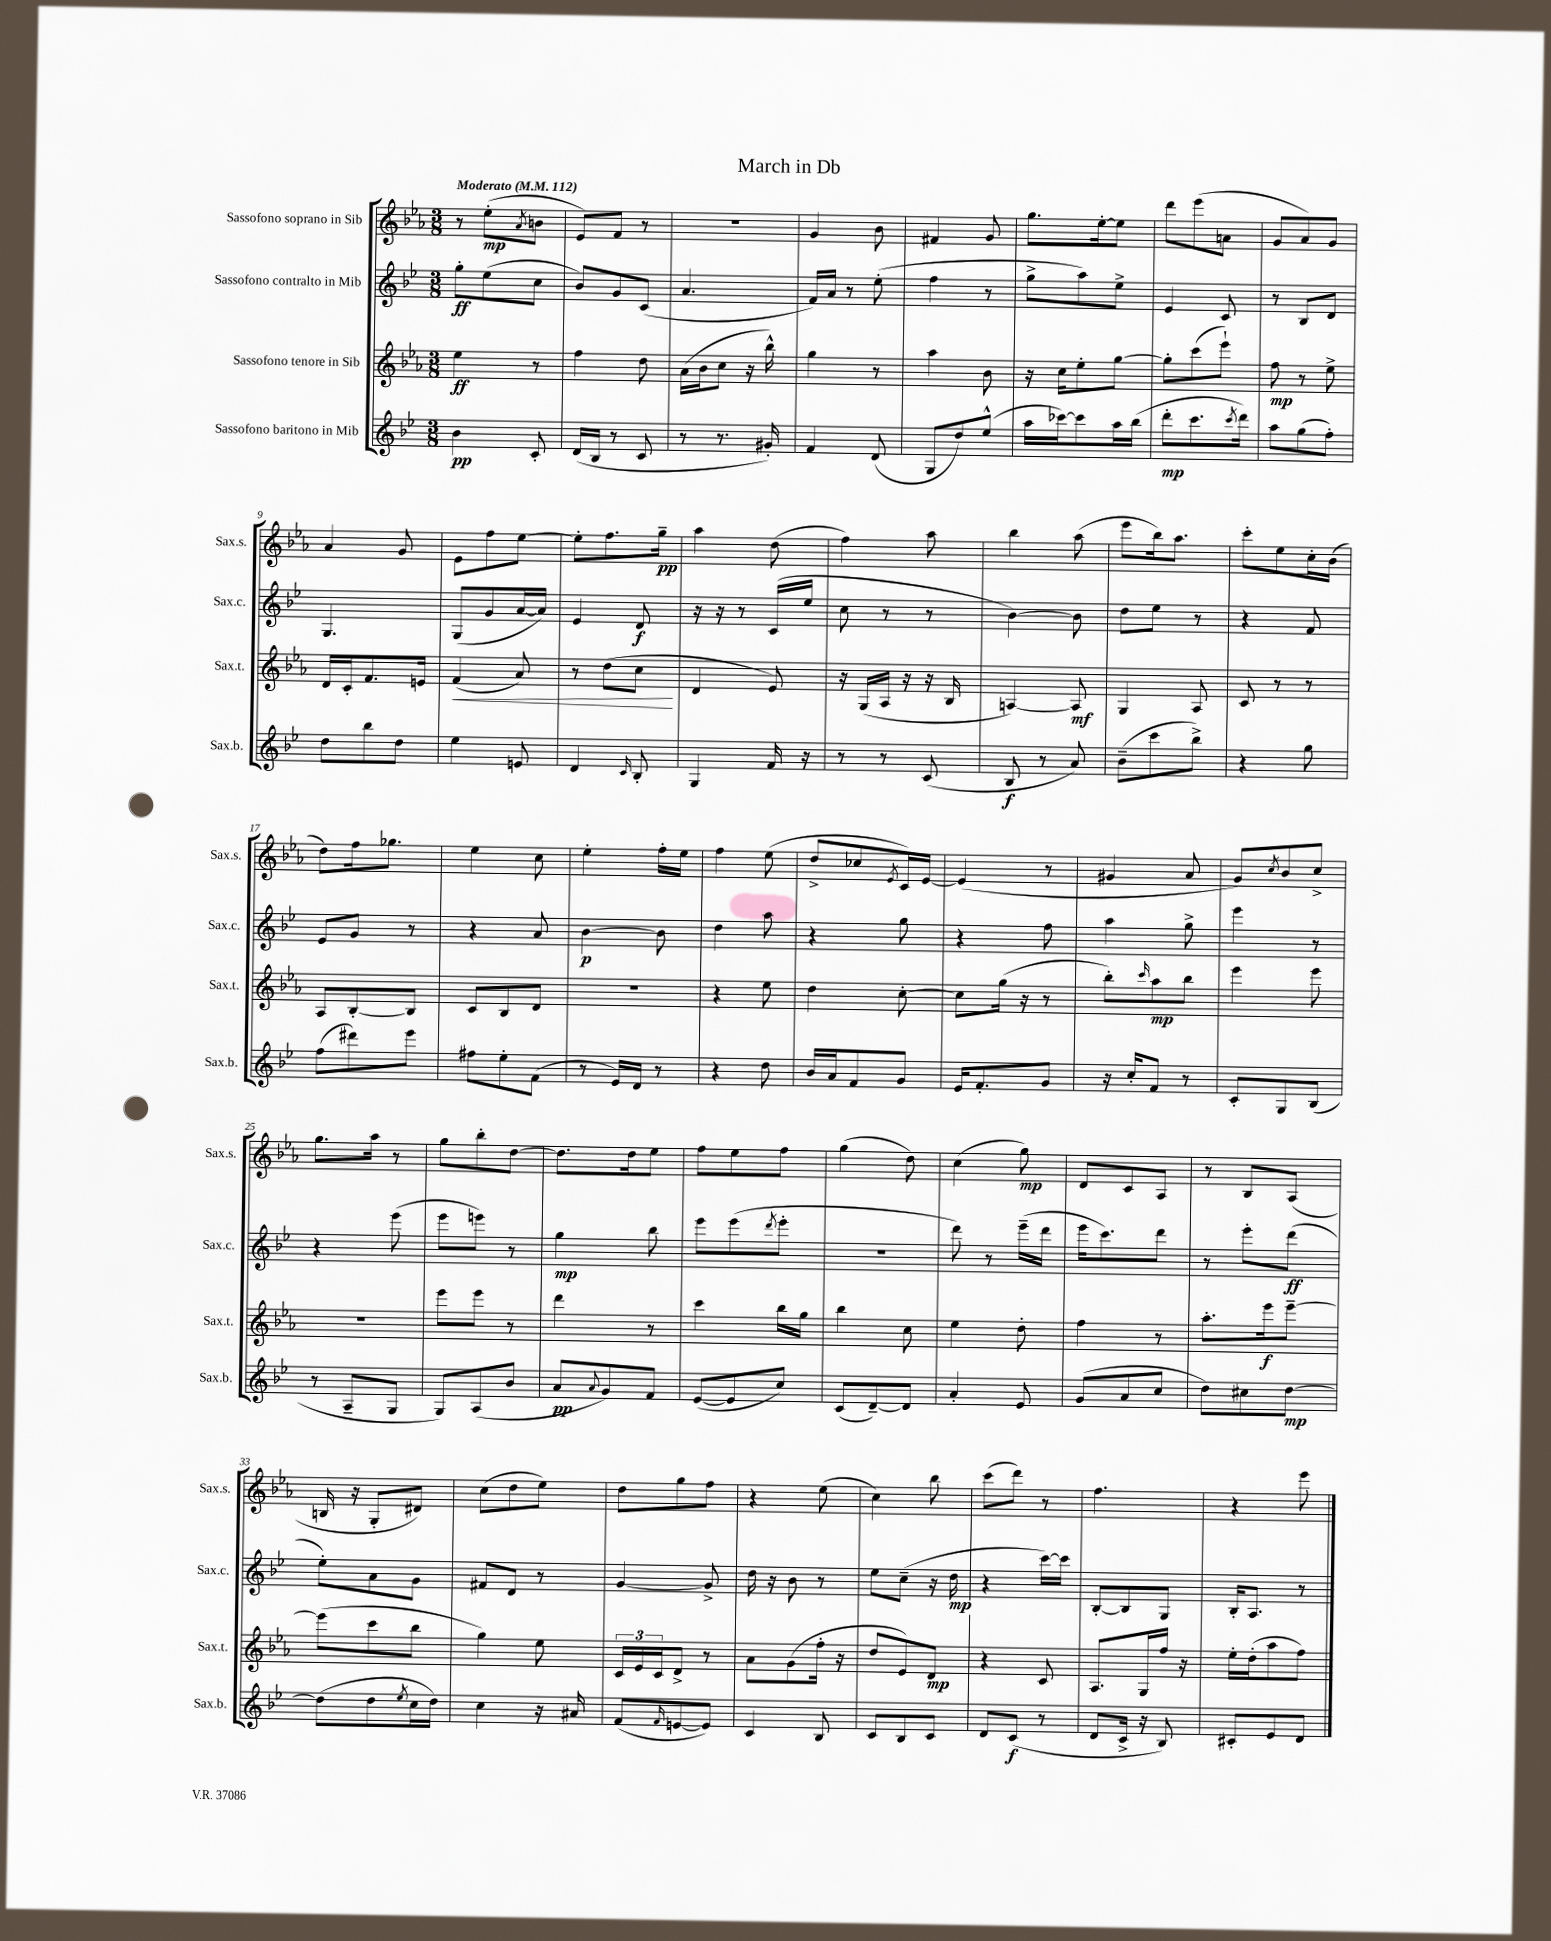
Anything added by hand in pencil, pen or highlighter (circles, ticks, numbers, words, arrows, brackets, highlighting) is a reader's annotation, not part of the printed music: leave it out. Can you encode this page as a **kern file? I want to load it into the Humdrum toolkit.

**kern	**dynam	**kern	**dynam	**kern	**dynam	**kern	**dynam
*part4	*part4	*part3	*part3	*part2	*part2	*part1	*part1
*staff4	*staff4	*staff3	*staff3	*staff2	*staff2	*staff1	*staff1
*I"Sassofono baritono in Mib	*	*I"Sassofono tenore in Sib	*	*I"Sassofono contralto in Mib	*	*I"Sassofono soprano in Sib	*
*I'Sax.b.	*	*I'Sax.t.	*	*I'Sax.c.	*	*I'Sax.s.	*
*clefG2	*	*clefG2	*	*clefG2	*	*clefG2	*
*k[b-e-]	*	*k[b-e-a-]	*	*k[b-e-]	*	*k[b-e-a-]	*
*M3/8	*	*M3/8	*	*M3/8	*	*M3/8	*
*MM112	*	*MM112	*	*MM112	*	*MM112	*
=1	=1	=1	=1	=1	=1	=1	=1
!	!	!	!	!	!	!LO:TX:a:B:t=Moderato	!
4b-\	pp	4ee-\	ff	8gg'\L	ff	8r	.
.	.	.	.	(8ee-\	.	(8ee-'\L	mp
.	.	.	.	.	.	8qa-/	.
8c'/	.	8r	.	8cc\J	.	8bn\J	.
=2	=2	=2	=2	=2	=2	=2	=2
(16d/LL	.	4ff\	.	8b-/L)	.	8e-/L)	.
16B-/JJ	.	.	.	.	.	.	.
8r	.	.	.	8g/	.	8f/J	.
8c/	.	8dd\	.	(8c/J	.	8r	.
=3	=3	=3	=3	=3	=3	=3	=3
8r	.	(16a-\LL	.	4.a/	.	4.r	.
.	.	16b-\J	.	.	.	.	.
8.r	.	8cc\J	.	.	.	.	.
.	.	16r	.	.	.	.	.
16g#X'/)	.	16bb-^^\)	.	.	.	.	.
=4	=4	=4	=4	=4	=4	=4	=4
4f/	.	4gg\	.	16f/LL)	.	4g/	.
.	.	.	.	16a/JJ	.	.	.
.	.	.	.	8r	.	.	.
(8d/	.	8r	.	(8ee-'\	.	8b-\	.
=5	=5	=5	=5	=5	=5	=5	=5
8G/L	.	4aa-\	.	4ff\	.	4f#X/	.
8dd/)	.	.	.	.	.	.	.
(8ee-^^/J	.	8b-\	.	8r	.	8g/	.
=6	=6	=6	=6	=6	=6	=6	=6
16aa\LL	.	16r	.	8gg^\L	.	8.gg\L	.
[16ccc-X\J)	.	16cc\KL	.	.	.	.	.
8ccc-\]	.	8ee-'\	.	8aa\)	.	.	.
.	.	.	.	.	.	[16ee-'\k	.
16aa\L	.	[8gg\J	.	8ee-^\J	.	8ee-\J]	.
(16bb-\JJ	.	.	.	.	.	.	.
=7	=7	=7	=7	=7	=7	=7	=7
8ddd'\L	mp	8gg'\L]	.	4e-/	.	8ddd\L	.
8.ccc\	.	(8ccc\	.	.	.	(8eee-\	.
.	.	8eee-`\J)	.	8c/	.	8an\J	.
8qccc/	.	.	.	.	.	.	.
16ddd\Jk)	.	.	.	.	.	.	.
=8	=8	=8	=8	=8	=8	=8	=8
8aa\L	.	8ff\	mp	8r	.	8g/L	.
(8gg\	.	8r	.	8B-/L	.	8a-/)	.
8ff'\J)	.	8ee-^\	.	8d/J	.	8g/J	.
!!LO:LB:g=z
=9	=9	=9	=9	=9	=9	=9	=9
8dd\L	.	16d/LL	.	4.G/	.	4a-/	.
.	.	16c'/J	.	.	.	.	.
8bb-\	.	8.f/	.	.	.	.	.
8dd\J	.	.	.	.	.	8g/	.
.	.	16en/Jk	.	.	.	.	.
=10	=10	=10	=10	=10	=10	=10	=10
!	!	!	!LO:HP:b	!	!	!	!
4ee-\	.	(4f/	<	(8G/L	.	8e-\L	.
.	.	.	.	8g/	.	8ff\	.
8en/	.	8a-/)	.	[16a/L	.	[8ee-\J	.
.	.	.	.	16a/JJ])	.	.	.
=11	=11	=11	=11	=11	=11	=11	=11
4d/	.	8r	.	4e-/	.	8ee-'\L]	.
.	.	(8dd\L	.	.	.	8.ff\	.
16qqc/	.	.	.	.	.	.	.
8B-'/	.	8cc\J	.	8d/	f	.	.
.	.	.	.	.	.	16gg~\Jk	pp
.	.	.	[	.	.	.	.
=12	=12	=12	=12	=12	=12	=12	=12
4G/	.	4d/	.	16r	.	4aa-\	.
.	.	.	.	16r	.	.	.
.	.	.	.	8r	.	.	.
16f/	.	8e-/)	.	(16c/LL	.	(8dd\	.
16r	.	.	.	16ee-/JJ	.	.	.
=13	=13	=13	=13	=13	=13	=13	=13
8r	.	16r	.	8cc\	.	4ff\)	.
.	.	(16G/LL	.	.	.	.	.
8r	.	16A-/JJ	.	8r	.	.	.
.	.	16r	.	.	.	.	.
(8c/	.	16r	.	8r	.	8aa-\	.
.	.	16B-/	.	.	.	.	.
=14	=14	=14	=14	=14	=14	=14	=14
8B-/	f	[4An/)	.	[4b-\)	.	4bb-\	.
8r	.	.	.	.	.	.	.
8a/)	.	8A/]	mf	8b-\]	.	(8aa-\	.
=15	=15	=15	=15	=15	=15	=15	=15
(8b-~\L	.	4G/	.	8dd\L	.	8eee-\L	.
8ccc\	.	.	.	8ee-\J	.	16bb-\k)	.
.	.	.	.	.	.	8.aa-\J	.
8bb-^\J)	.	8A-/	.	8r	.	.	.
=16	=16	=16	=16	=16	=16	=16	=16
4r	.	8c/	.	4r	.	8ccc'\L	.
.	.	8r	.	.	.	8ee-\	.
8gg\	.	8r	.	8f/	.	16cc'\L	.
.	.	.	.	.	.	(16b-\JJ	.
!!LO:LB:g=z
=17	=17	=17	=17	=17	=17	=17	=17
(8ff\L	.	8A-/L	.	8e-/L	.	8dd\L)	.
8ddd#X\)	.	[8B-'/	.	8g/J	.	16ff\k	.
.	.	.	.	.	.	8.gg-X\J	.
8eee-\J	.	8B-/J]	.	8r	.	.	.
=18	=18	=18	=18	=18	=18	=18	=18
8ff#X\L	.	8c/L	.	4r	.	4ee-\	.
8ee-'\	.	8B-/	.	.	.	.	.
(8f\J	.	8d/J	.	8a/	.	8cc\	.
=19	=19	=19	=19	=19	=19	=19	=19
8r	.	4.r	.	[4b-\	p	4ee-'\	.
16e-/LL)	.	.	.	.	.	.	.
16d/JJ	.	.	.	.	.	.	.
8r	.	.	.	8b-\]	.	16ff'\LL	.
.	.	.	.	.	.	16ee-\JJ	.
=20	=20	=20	=20	=20	=20	=20	=20
4r	.	4r	.	4dd\	.	4ff\	.
8dd\	.	8ee-\	.	8aa\	.	(8ee-\	.
=21	=21	=21	=21	=21	=21	=21	=21
16b-/LL	.	4dd\	.	4r	.	8dd^/L	.
16a/J	.	.	.	.	.	.	.
8f/	.	.	.	.	.	8cc-X/	.
.	.	.	.	.	.	8qe-/	.
8g/J	.	[8cc'\	.	8gg\	.	16c/L)	.
.	.	.	.	.	.	[16e-/JJ	.
=22	=22	=22	=22	=22	=22	=22	=22
16e-/KL	.	8cc\L]	.	4r	.	(4e-/]	.
8.f'/	.	.	.	.	.	.	.
.	.	(16gg\Jk	.	.	.	.	.
.	.	16r	.	.	.	.	.
8g/J	.	8r	.	8ff\	.	8r	.
=23	=23	=23	=23	=23	=23	=23	=23
16r	.	8bb-'\L)	.	4aa\	.	4g#X/	.
16cc'/KL	.	.	.	.	.	.	.
.	.	16qqccc/	.	.	.	.	.
8f/J	.	8aa-\	mp	.	.	.	.
8r	.	8bb-\J	.	8gg^\	.	8a-/	.
=24	=24	=24	=24	=24	=24	=24	=24
8c'/L	.	4eee-\	.	4eee-\	.	8g/L)	.
.	.	.	.	.	.	8qcc/	.
8G/	.	.	.	.	.	8b-/	.
(8B-/J	.	8eee-\	.	8r	.	8cc^/J	.
!!LO:LB:g=z
=25	=25	=25	=25	=25	=25	=25	=25
8r	.	4.r	.	4r	.	8.gg\L	.
8A~/L	.	.	.	.	.	.	.
.	.	.	.	.	.	16aa-\Jk	.
8G/J	.	.	.	(8eee-\	.	8r	.
=26	=26	=26	=26	=26	=26	=26	=26
8G/L)	.	8eee-\L	.	8eee-\L	.	8gg\L	.
(8A/	.	8eee-\J	.	8eeen\J)	.	8bb-'\	.
8b-/J	.	8r	.	8r	.	[8dd\J	.
=27	=27	=27	=27	=27	=27	=27	=27
8a/L	pp	4ddd\	.	4gg\	mp	8.dd\L]	.
8qqa/	.	.	.	.	.	.	.
8g/)	.	.	.	.	.	.	.
.	.	.	.	.	.	16dd\k	.
8f/J	.	8r	.	8bb-\	.	8ee-\J	.
=28	=28	=28	=28	=28	=28	=28	=28
([8e-/L	.	4ccc\	.	8eee-\L	.	8ff\L	.
8e-/]	.	.	.	(8eee-\	.	8ee-\	.
.	.	.	.	8qddd/	.	.	.
8cc/J)	.	16bb-\LL	.	8eee-'\J	.	8ff\J	.
.	.	16gg\JJ	.	.	.	.	.
=29	=29	=29	=29	=29	=29	=29	=29
(8c/L	.	4bb-\	.	4.r	.	(4gg\	.
[8d~/)	.	.	.	.	.	.	.
8d/J]	.	8cc\	.	.	.	8dd\)	.
=30	=30	=30	=30	=30	=30	=30	=30
4a'/	.	4ee-\	.	8ddd\)	.	(4cc\	.
.	.	.	.	8r	.	.	.
8e-/	.	8dd'\	.	(16eee-~\LL	.	8gg\)	mp
.	.	.	.	16ddd\JJ	.	.	.
=31	=31	=31	=31	=31	=31	=31	=31
(8g/L	.	4ff\	.	16eee-\KL	.	8d/L	.
.	.	.	.	8.ccc\)	.	.	.
8a/	.	.	.	.	.	8c/	.
8cc/J	.	8r	.	8ddd\J	.	8A-/J	.
=32	=32	=32	=32	=32	=32	=32	=32
8dd\L)	.	8.aa-'\L	.	8r	.	8r	.
8cc#X\	.	.	.	8eee-'\L	.	8B-/L	.
.	.	16eee-\k	f	.	.	.	.
[8dd\J	mp	[8eee-~\J	.	(8ddd\J	ff	(8A-/J	.
!!LO:LB:g=z
=33	=33	=33	=33	=33	=33	=33	=33
(8dd\L]	.	(8eee-\L]	.	8ee-'\L)	.	16Bn/	.
.	.	.	.	.	.	16r	.
8dd\	.	8ccc\	.	8a\	.	8G'/L	.
8qee-/	.	.	.	.	.	.	.
16cc\L	.	8bb-\J	.	8g\J	.	8d#X/J)	.
16dd\JJ)	.	.	.	.	.	.	.
=34	=34	=34	=34	=34	=34	=34	=34
4cc\	.	4gg\)	.	8f#X/L	.	(8cc\L	.
.	.	.	.	8d/J	.	8dd\	.
16r	.	8ee-\	.	8r	.	8ee-\J)	.
16a#X/	.	.	.	.	.	.	.
=35	=35	=35	=35	=35	=35	=35	=35
(8f/L	.	24c/LL	.	[4g/	.	8dd\L	.
.	.	24e-/	.	.	.	.	.
.	.	24c/J	.	.	.	.	.
16qqf/	.	.	.	.	.	.	.
[8en/	.	8d^/J	.	.	.	8gg\	.
8e/J])	.	8r	.	8g^/]	.	8ff\J	.
=36	=36	=36	=36	=36	=36	=36	=36
4c/	.	8a-\L	.	16dd\	.	4r	.
.	.	.	.	16r	.	.	.
.	.	(8g\	.	8b-\	.	.	.
8B-/	.	16ff'\Jk	.	8r	.	(8ee-\	.
.	.	16r	.	.	.	.	.
=37	=37	=37	=37	=37	=37	=37	=37
8c/L	.	8dd/L	.	8ee-\L	.	4cc\)	.
8B-/	.	8e-/)	.	(8cc~\J	.	.	.
8c/J	.	8d/J	mp	16r	.	8bb-\	.
.	.	.	.	16dd\	mp	.	.
=38	=38	=38	=38	=38	=38	=38	=38
8d/L	.	4r	.	4r	.	(8ccc\L	.
(8c/J	f	.	.	.	.	8ddd\J)	.
8r	.	8c/	.	[16ccc\LL)	.	8r	.
.	.	.	.	16ccc\JJ]	.	.	.
=39	=39	=39	=39	=39	=39	=39	=39
8d/L	.	8.A-/L	.	[8B-'/L	.	4.ff\	.
16c^/Jk	.	.	.	8B-/]	.	.	.
16r	.	16G/L	.	.	.	.	.
8B-/)	.	16ff/JJ	.	8G/J	.	.	.
.	.	16r	.	.	.	.	.
=40	=40	=40	=40	=40	=40	=40	=40
8c#X'/L	.	16ee-'\LL	.	16B-'/KL	.	4r	.
.	.	(16dd'\J	.	8.A/J	.	.	.
8e-/	.	8aa-\	.	.	.	.	.
8d/J	.	8ff\J)	.	8r	.	8eee-\	.
==	==	==	==	==	==	==	==
*-	*-	*-	*-	*-	*-	*-	*-
